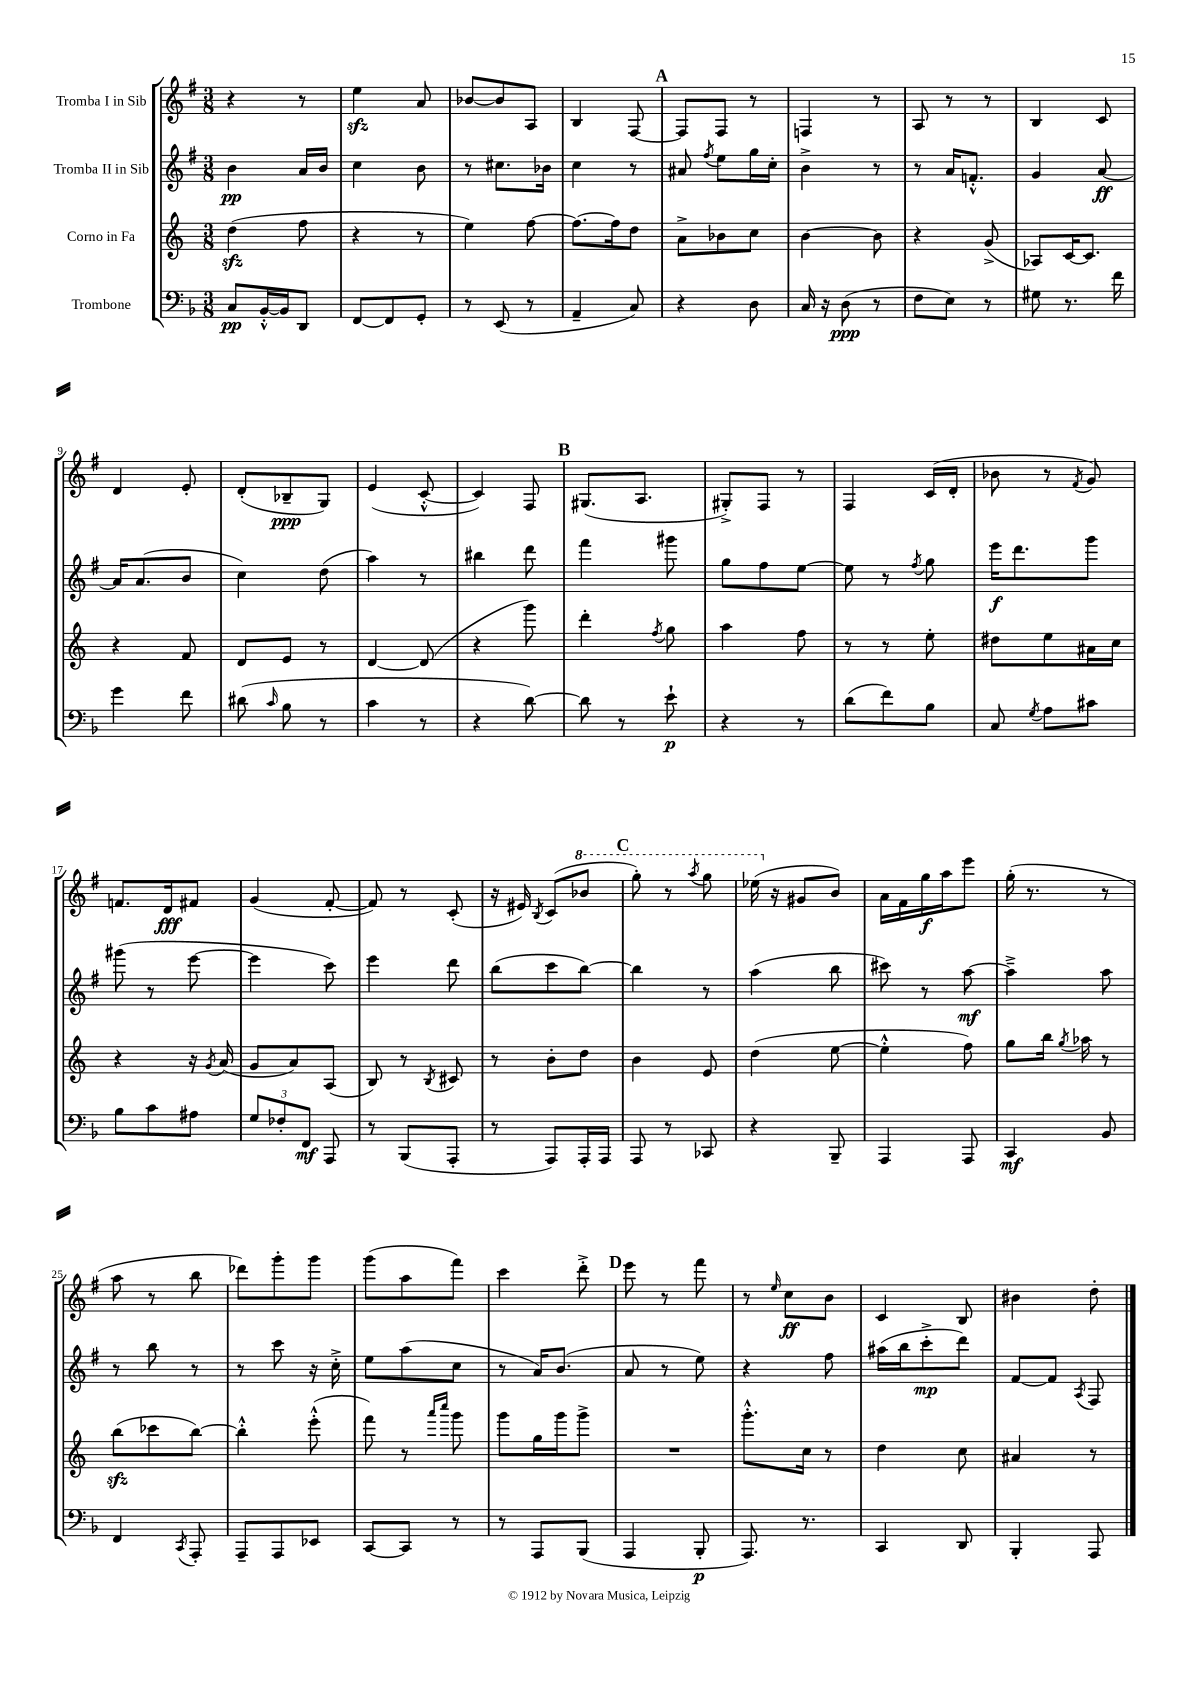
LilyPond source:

<<
\new StaffGroup <<
\new Staff = "s0" \with { instrumentName = "Tromba I in Sib" } {
    \clef treble \key g \major \numericTimeSignature \time 3/8
    \autoBeamOff r4 r8 |
    e''4\sfz a'8 |
    bes'8[~ bes'8 a8] |
    b4 fis8~ |
    \mark \markup { \bold "A" } fis8[ fis8] r8 |
    f4 r8 |
    a8 r8 r8 |
    b4 c'8 |
    d'4 e'8-. |
    d'8[-.( bes8--\ppp g8]) |
    e'4( c'8~-.-^ |
    c'4) fis8 |
    \mark \markup { \bold "B" } gis8.[( a8.] |
    gis8[-.->) fis8] r8 |
    fis4 c'16[( d'16]-. |
    bes'8 r8 \acciaccatura { fis'8 } g'8) |
    f'8.[ d'16\fff fis'8] |
    g'4( fis'8~-. |
    fis'8) r8 c'8-.( |
    r16 eis'16) \acciaccatura { b8 } c'8[( \ottava #1 bes''8] |
    \mark \markup { \bold "C" } g'''8-.) r8 \acciaccatura { a'''8 } g'''8 |
    ees'''16( \ottava #0 r16 gis'8[ b'8]) |
    a'16[ fis'16 g''16\f a''16 e'''8] |
    g''16-.( r8. r8 |
    a''8 r8 b''8 |
    des'''8[) g'''8-. g'''8] |
    g'''8[( a''8 fis'''8]) |
    c'''4 d'''8-.-> |
    \mark \markup { \bold "D" } e'''8 r8 fis'''8 |
    r8 \grace { e''16 } c''8[\ff b'8] |
    c'4 b8 |
    bis'4 d''8-. \bar "|." |
}
\new Staff = "s1" \with { instrumentName = "Tromba II in Sib" } {
    \clef treble \key g \major \numericTimeSignature \time 3/8
    \autoBeamOff b'4\pp a'16[ b'16] |
    c''4 b'8 |
    r8 cis''8.[ bes'16] |
    c''4 r8 |
    \mark \markup { \bold "A" } ais'8 \acciaccatura { fis''8 } e''8[ g''16 c''16]-. |
    b'4-> r8 |
    r8 a'16[ f'8.]-.-^ |
    g'4 a'8~\ff |
    a'16[ a'8.( b'8] |
    c''4) d''8( |
    a''4) r8 |
    bis''4 d'''8 |
    \mark \markup { \bold "B" } fis'''4 gis'''8 |
    g''8[ fis''8 e''8]~ |
    e''8 r8 \acciaccatura { fis''8 } g''8 |
    e'''16[\f d'''8. g'''8] |
    gis'''8( r8 e'''8~ |
    e'''4 c'''8) |
    e'''4 d'''8 |
    b''8[( c'''8 b''8]~) |
    \mark \markup { \bold "C" } b''4 r8 |
    a''4( b''8 |
    cis'''8) r8 a''8~\mf |
    a''4---> a''8 |
    r8 b''8 r8 |
    r8 c'''8 r16 c''16-.-> |
    e''8[ a''8( c''8] |
    r8 a'16[) b'8.]( |
    \mark \markup { \bold "D" } a'8 r8 e''8) |
    r4 fis''8 |
    ais''16[( b''16 c'''8-.->\mp d'''8]) |
    fis'8[~ fis'8] \acciaccatura { a8 } fis8 \bar "|." |
}
\new Staff = "s2" \with { instrumentName = "Corno in Fa" } {
    \clef treble \key c \major \numericTimeSignature \time 3/8
    \autoBeamOff d''4\sfz( f''8 |
    r4 r8 |
    e''4) f''8~ |
    f''8.[~ f''16 d''8] |
    \mark \markup { \bold "A" } a'8[-> bes'8 c''8] |
    b'4~ b'8 |
    r4 g'8->( |
    aes8[) c'16~ c'8.] |
    r4 f'8 |
    d'8[ e'8] r8 |
    d'4~ d'8( |
    r4 g'''8) |
    \mark \markup { \bold "B" } d'''4-. \acciaccatura { f''8 } g''8 |
    a''4 f''8 |
    r8 r8 e''8-. |
    dis''8[ e''8 ais'16 c''16] |
    r4 r16 \acciaccatura { g'8 } a'16( |
    g'8[ a'8) a8]( |
    b8) r8 \acciaccatura { b8 } cis'8 |
    r8 b'8[-. d''8] |
    \mark \markup { \bold "C" } b'4 e'8 |
    d''4( e''8~ |
    e''4-.-^ f''8) |
    g''8[ b''16] \acciaccatura { g''8 } aes''16 r8 |
    b''8[\sfz( ces'''8 b''8]~) |
    b''4-.-^ e'''8-.-^( |
    f'''8) r8 \grace { a'''16[ c''''16] } g'''8 |
    g'''8[ g''16 g'''16 g'''8]-> |
    \mark \markup { \bold "D" } R4. |
    g'''8.[-.-^ c''16] r8 |
    d''4 c''8 |
    ais'4 r8 \bar "|." |
}
\new Staff = "s3" \with { instrumentName = "Trombone" } {
    \clef bass \key f \major \numericTimeSignature \time 3/8
    \autoBeamOff c8[\pp bes,16~-.-^ bes,16 d,8] |
    f,8[~ f,8 g,8]-. |
    r8 e,8( r8 |
    a,4-- c8) |
    \mark \markup { \bold "A" } r4 d8 |
    c16 r16 d8\ppp( r8 |
    f8[ e8]) r8 |
    gis8 r8. f'16 |
    g'4 f'8 |
    dis'8( \grace { c'16 } bes8 r8 |
    c'4 r8 |
    r4 d'8~) |
    \mark \markup { \bold "B" } d'8 r8 e'8-!\p |
    r4 r8 |
    d'8[( f'8) bes8] |
    c8 \acciaccatura { g8 } a8[ cis'8] |
    bes8[ c'8 ais8] |
    \tuplet 3/2 { g8[ fes8-. f,8]\mf } a,,8 |
    r8 bes,,8[( a,,8]-. |
    r8 a,,8[) a,,16-. a,,16] |
    \mark \markup { \bold "C" } a,,8 r8 ces,8 |
    r4 bes,,8-- |
    a,,4 a,,8 |
    c,4\mf bes,8 |
    f,4 \acciaccatura { c,8 } a,,8-. |
    a,,8[-- a,,8 ees,8] |
    c,8[~ c,8] r8 |
    r8 a,,8[ bes,,8]( |
    \mark \markup { \bold "D" } a,,4 bes,,8-.\p |
    a,,8.) r8. |
    c,4 d,8 |
    bes,,4-. a,,8 \bar "|." |
}
>>
>>
